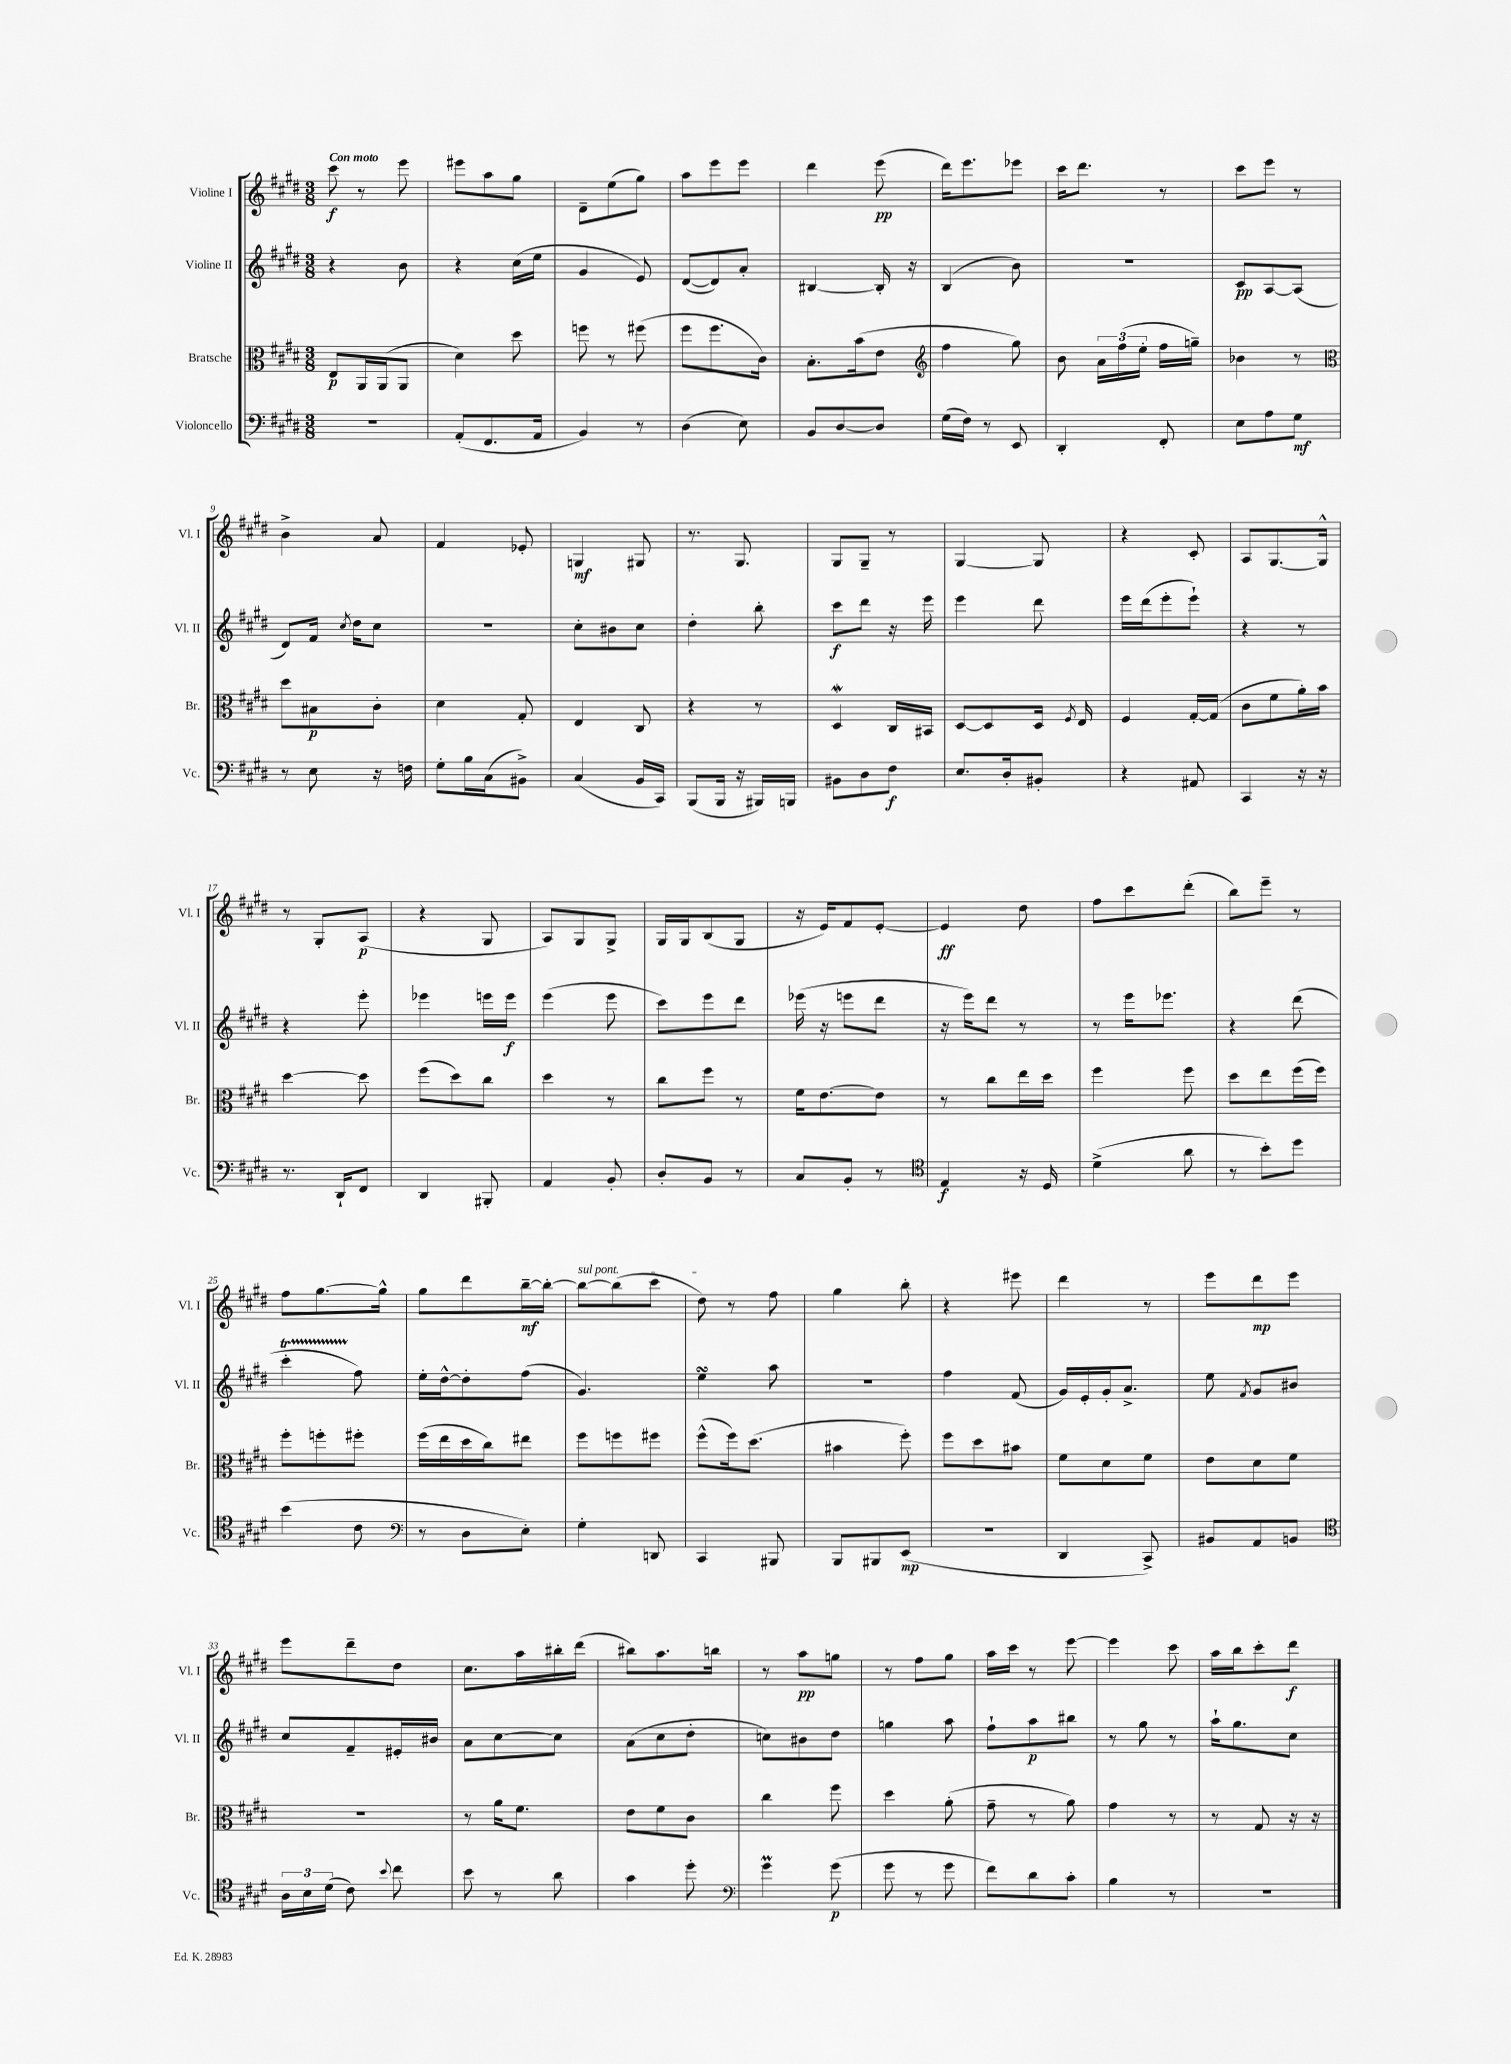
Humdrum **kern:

**kern	**dynam	**kern	**dynam	**kern	**dynam	**kern	**dynam
*part4	*part4	*part3	*part3	*part2	*part2	*part1	*part1
*staff4	*staff4	*staff3	*staff3	*staff2	*staff2	*staff1	*staff1
*I"Violoncello	*	*I"Bratsche	*	*I"Violine II	*	*I"Violine I	*
*I'Vc.	*	*I'Br.	*	*I'Vl. II	*	*I'Vl. I	*
*clefF4	*	*clefC3	*	*clefG2	*	*clefG2	*
*k[f#c#g#d#]	*	*k[f#c#g#d#]	*	*k[f#c#g#d#]	*	*k[f#c#g#d#]	*
*M3/8	*	*M3/8	*	*M3/8	*	*M3/8	*
=1	=1	=1	=1	=1	=1	=1	=1
!	!	!	!	!	!	!LO:TX:a:B:t=Con moto	!
4.r	.	8E/L	p	4r	.	8ccc#\	f
.	.	16AA/L	.	.	.	8r	.
.	.	(16AA/J	.	.	.	.	.
.	.	8AA/J	.	8b\	.	8eee\	.
=2	=2	=2	=2	=2	=2	=2	=2
(8AA'/L	.	4d#\)	.	4r	.	8eee#X\L	.
8.FF#/	.	.	.	.	.	8aa\	.
.	.	8dd#\	.	(16cc#\LL	.	8gg#\J	.
16AA/Jk	.	.	.	16ee\JJ	.	.	.
=3	=3	=3	=3	=3	=3	=3	=3
4BB/)	.	8ffn\	.	4g#/	.	8d#~\L	.
.	.	8r	.	.	.	(8ee\	.
8r	.	(8ff#X\	.	8e/)	.	8gg#\J)	.
=4	=4	=4	=4	=4	=4	=4	=4
(4D#\	.	8ff#\L	.	([8d#/L	.	8aa\L	.
.	.	8.ff#\	.	8d#/])	.	8eee\	.
8E\)	.	.	.	8a'/J	.	8eee\J	.
.	.	16c#\Jk)	.	.	.	.	.
=5	=5	=5	=5	=5	=5	=5	=5
8BB/L	.	8.B'\L	.	[4B#X/	.	4ddd#\	.
[8D#/	.	.	.	.	.	.	.
.	.	(16b\k	.	.	.	.	.
8D#/J]	.	8e\J	.	16B#'/]	.	(8eee\	pp
.	.	.	.	16r	.	.	.
=6	=6	=6	=6	=6	=6	=6	=6
*	*	*clefG2	*	*	*	*	*
(16G#\LL	.	4ff#\	.	(4B/	.	16ddd#\KL)	.
16F#\JJ)	.	.	.	.	.	8.eee\	.
8r	.	.	.	.	.	.	.
8EE/	.	8gg#\)	.	8b\)	.	8eee-X\J	.
=7	=7	=7	=7	=7	=7	=7	=7
4DD#'/	.	8b\	.	4.r	.	16ccc#\KL	.
.	.	.	.	.	.	8.ddd#\J	.
.	.	24a\LL	.	.	.	.	.
.	.	(24ff#\	.	.	.	.	.
.	.	24ee'\JJ	.	.	.	.	.
8FF#'/	.	16ff#\LL	.	.	.	8r	.
.	.	16ggn~\JJ)	.	.	.	.	.
=8	=8	=8	=8	=8	=8	=8	=8
8E\L	.	4b-X\	.	8c#/L	pp	8ccc#\L	.
8A\	.	.	.	[8A/	.	8eee\J	.
8G#\J	mf	8r	.	(8A/J]	.	8r	.
!!LO:LB:g=z
=9	=9	=9	=9	=9	=9	=9	=9
*	*	*clefC3	*	*	*	*	*
8r	.	8dd#\L	.	8d#/L)	.	4b^\	.
8E\	.	8B#X\	p	16f#/Jk	.	.	.
.	.	.	.	8qcc#/	.	.	.
.	.	.	.	16dd#\KL	.	.	.
16r	.	8c#'\J	.	8cc#\J	.	8a/	.
16Fn\	.	.	.	.	.	.	.
=10	=10	=10	=10	=10	=10	=10	=10
8G#'\L	.	4d#\	.	4.r	.	4f#/	.
16B\L	.	.	.	.	.	.	.
(16C#\J	.	.	.	.	.	.	.
8BB#X^\J)	.	8G#'/	.	.	.	8e-X'/	.
=11	=11	=11	=11	=11	=11	=11	=11
(4C#/	.	4E/	.	8cc#'\L	.	4Gn/	mf
.	.	.	.	8b#X\	.	.	.
16BB/LL	.	8C#/	.	8cc#\J	.	8G#X/	.
16CC#/JJ)	.	.	.	.	.	.	.
=12	=12	=12	=12	=12	=12	=12	=12
(8BBB/L	.	4r	.	4dd#'\	.	8.r	.
16BBB/Jk	.	.	.	.	.	.	.
16r	.	.	.	.	.	8.G#/	.
16BBB#X/LL)	.	8r	.	8bb'\	.	.	.
16BBBn/JJ	.	.	.	.	.	.	.
=13	=13	=13	=13	=13	=13	=13	=13
8BB#X\L	.	4D#W/	.	8ccc#\L	f	8G#/L	.
8D#\	.	.	.	8ddd#\J	.	8G#~/J	.
8F#\J	f	16C#/LL	.	16r	.	8r	.
.	.	16BB#X/JJ	.	16eee\	.	.	.
=14	=14	=14	=14	=14	=14	=14	=14
8.E/L	.	[8D#/L	.	4eee\	.	[4G#/	.
.	.	8D#/]	.	.	.	.	.
16D#'/k	.	.	.	.	.	.	.
8BB#X'/J	.	16D#/Jk	.	8ddd#\	.	8G#/]	.
.	.	8qF#/	.	.	.	.	.
.	.	16E/	.	.	.	.	.
=15	=15	=15	=15	=15	=15	=15	=15
4r	.	4F#/	.	16eee\LL	.	4r	.
.	.	.	.	(16ddd#\J	.	.	.
.	.	.	.	8eee'\	.	.	.
8AA#X/	.	[16G#'/LL	.	8eee`\J)	.	8c#'/	.
.	.	(16G#/JJ]	.	.	.	.	.
=16	=16	=16	=16	=16	=16	=16	=16
4CC#/	.	8c#\L	.	4r	.	8A/L	.
.	.	8f#\	.	.	.	[8.G#/	.
16r	.	16a'\L)	.	8r	.	.	.
16r	.	16b\JJ	.	.	.	16G#^^/Jk]	.
!!LO:LB:g=z
=17	=17	=17	=17	=17	=17	=17	=17
8.r	.	[4dd#\	.	4r	.	8r	.
.	.	.	.	.	.	8G#'/L	.
16DD#`/KL	.	.	.	.	.	.	.
8FF#/J	.	8dd#\]	.	8eee'\	.	(8A/J	p
=18	=18	=18	=18	=18	=18	=18	=18
4DD#/	.	(8ff#\L	.	4eee-X\	.	4r	.
.	.	8dd#\)	.	.	.	.	.
8BBB#X'/	.	8cc#\J	.	16eeen\LL	.	8G#/	.
.	.	.	.	16eee\JJ	f	.	.
=19	=19	=19	=19	=19	=19	=19	=19
4AA/	.	4dd#\	.	(4eee\	.	8A/L)	.
.	.	.	.	.	.	8G#/	.
8BB'/	.	8r	.	8eee\	.	8G#^/J	.
=20	=20	=20	=20	=20	=20	=20	=20
8D#'/L	.	8cc#\L	.	8ccc#\L)	.	16G#/LL	.
.	.	.	.	.	.	16G#/J	.
8BB/J	.	8ff#\J	.	8eee\	.	(8B/	.
8r	.	8r	.	8ddd#\J	.	8G#/J	.
=21	=21	=21	=21	=21	=21	=21	=21
8C#/L	.	16f#\KL	.	(16eee-X\	.	16r	.
.	.	[8.e\	.	16r	.	16e/KL)	.
8BB'/J	.	.	.	8eeen\L	.	8f#/	.
8r	.	8e\J]	.	8ddd#\J	.	[8e'/J	.
=22	=22	=22	=22	=22	=22	=22	=22
*clefC4	*	*	*	*	*	*	*
4E/	f	8r	.	16r	.	4e/]	ff
.	.	.	.	16eee\KL)	.	.	.
.	.	8cc#\L	.	8ddd#\J	.	.	.
16r	.	16ee\L	.	8r	.	8dd#\	.
16D#/	.	16dd#\JJ	.	.	.	.	.
=23	=23	=23	=23	=23	=23	=23	=23
(4d#^\	.	4ff#\	.	8r	.	8ff#\L	.
.	.	.	.	16eee\KL	.	8ccc#\	.
.	.	.	.	8.eee-X\J	.	.	.
8a\	.	8ff#\	.	.	.	(8ddd#'\J	.
=24	=24	=24	=24	=24	=24	=24	=24
8r	.	8dd#\L	.	4r	.	8bb\L)	.
8b'\L)	.	8ee\	.	.	.	8eee~\J	.
8dd#\J	.	(16ff#\L	.	(8ddd#\	.	8r	.
.	.	16ff#\JJ)	.	.	.	.	.
!!LO:LB:g=z
=25	=25	=25	=25	=25	=25	=25	=25
(4b\	.	8ff#'\L	.	4ccc#T'\	.	8ff#\L	.
.	.	8ffn'\	.	.	.	[8.gg#\	.
8c#\	.	8ff#X'\J	.	8ff#\)	.	.	.
.	.	.	.	.	.	16gg#^^\Jk]	.
=26	=26	=26	=26	=26	=26	=26	=26
*clefF4	*	*	*	*	*	*	*
8r	.	(16ff#\LL	.	16ee'\LL	.	8gg#\L	.
.	.	16ee\	.	[16dd#^^\J	.	.	.
8D#\L	.	16dd#\	.	8dd#'\]	.	8ddd#\	.
.	.	16cc#\J)	.	.	.	.	.
8E'\J)	.	8ee#X\J	.	(8ff#\J	.	[16bb~\L	mf
.	.	.	.	.	.	16bb'\JJ_	.
=27	=27	=27	=27	=27	=27	=27	=27
!	!	!	!	!	!	!LO:TX:a:i:t=sul pont.	!
4G#'\	.	8ff#\L	.	4.g#/)	.	8bb\L_	.
.	.	8ffn\	.	.	.	(8bb\]	.
8DDn/	.	8ff#X\J	.	.	.	8ccc#\J	.
=28	=28	=28	=28	=28	=28	=28	=28
4CC#/	.	(8ff#^^\L	.	4eesSSs\	.	8dd#\)	.
.	.	16ff#\k)	.	.	.	8r	.
.	.	(8.dd#\J	.	.	.	.	.
8BBB#X/	.	.	.	8aa\	.	8ff#\	.
=29	=29	=29	=29	=29	=29	=29	=29
8BBB/L	.	4b#X\	.	4.r	.	4gg#\	.
8BBB#X/	.	.	.	.	.	.	.
(8EE/J	mp	8ff#'\)	.	.	.	8bb'\	.
=30	=30	=30	=30	=30	=30	=30	=30
4.r	.	8ff#\L	.	4ff#\	.	4r	.
.	.	8dd#\	.	.	.	.	.
.	.	8b#X\J	.	(8f#/	.	8eee#X\	.
=31	=31	=31	=31	=31	=31	=31	=31
4DD#/	.	8f#\L	.	16g#/LL)	.	4ddd#\	.
.	.	.	.	16e'/	.	.	.
.	.	8d#\	.	16g#'/J	.	.	.
.	.	.	.	8.a^/J	.	.	.
8CC#^/)	.	8f#\J	.	.	.	8r	.
=32	=32	=32	=32	=32	=32	=32	=32
8BB#X/L	.	8e\L	.	8ee\	.	8eee\L	.
.	.	.	.	8qf#/	.	.	.
8AA/	.	8d#\	.	8g#/L	.	8ddd#\	mp
8BBn/J	.	8f#\J	.	8b#X/J	.	8eee\J	.
!!LO:LB:g=z
=33	=33	=33	=33	=33	=33	=33	=33
*clefC4	*	*	*	*	*	*	*
24A\LL	.	4.r	.	8cc#/L	.	8eee\L	.
24B\	.	.	.	.	.	.	.
(24d#\JJ	.	.	.	.	.	.	.
8c#\)	.	.	.	8f#~/	.	8ddd#~\	.
8qqb/	.	.	.	.	.	.	.
8cc#\	.	.	.	16e#X'/L	.	8dd#\J	.
.	.	.	.	16b#X/JJ	.	.	.
=34	=34	=34	=34	=34	=34	=34	=34
8b\	.	8r	.	8a\L	.	8.cc#\L	.
8r	.	16a\KL	.	[8cc#\	.	.	.
.	.	8.f#\J	.	.	.	16aa\L	.
8a\	.	.	.	8cc#\J]	.	16bb#X'\	.
.	.	.	.	.	.	(16ddd#\JJ	.
=35	=35	=35	=35	=35	=35	=35	=35
4g#\	.	8e\L	.	(8a\L	.	8bb#X\L)	.
.	.	8f#\	.	8cc#\	.	8.aa\	.
8dd#'\	.	8c#\J	.	8dd#'\J	.	.	.
.	.	.	.	.	.	16bbn\Jk	.
=36	=36	=36	=36	=36	=36	=36	=36
*clefF4	*	*	*	*	*	*	*
4g#m\	.	4cc#\	.	8ccn\L)	.	8r	.
.	.	.	.	8b#X\	.	8aa\L	pp
(8g#\	p	8ff#\	.	8dd#\J	.	8ggn\J	.
=37	=37	=37	=37	=37	=37	=37	=37
8g#\	.	4dd#\	.	4ggn\	.	8r	.
8r	.	.	.	.	.	8ff#\L	.
8g#\	.	(8a'\	.	8aa\	.	8gg#\J	.
=38	=38	=38	=38	=38	=38	=38	=38
8f#\L)	.	8g#~\	.	8ff#`\L	.	16aa\LL	.
.	.	.	.	.	.	16ccc#\JJ	.
8d#\	.	8r	.	8aa\	p	8r	.
8c#'\J	.	8a\)	.	8bb#X\J	.	[8eee\	.
=39	=39	=39	=39	=39	=39	=39	=39
4B\	.	4g#\	.	8r	.	4eee\]	.
.	.	.	.	8gg#\	.	.	.
8r	.	8r	.	8r	.	8ccc#\	.
=40	=40	=40	=40	=40	=40	=40	=40
4.r	.	8r	.	16aa`\KL	.	16aa\LL	.
.	.	.	.	8.gg#\	.	16bb\J	.
.	.	8G#/	.	.	.	8ccc#'\	.
.	.	16r	.	8cc#\J	.	8ddd#\J	f
.	.	16r	.	.	.	.	.
==	==	==	==	==	==	==	==
*-	*-	*-	*-	*-	*-	*-	*-
